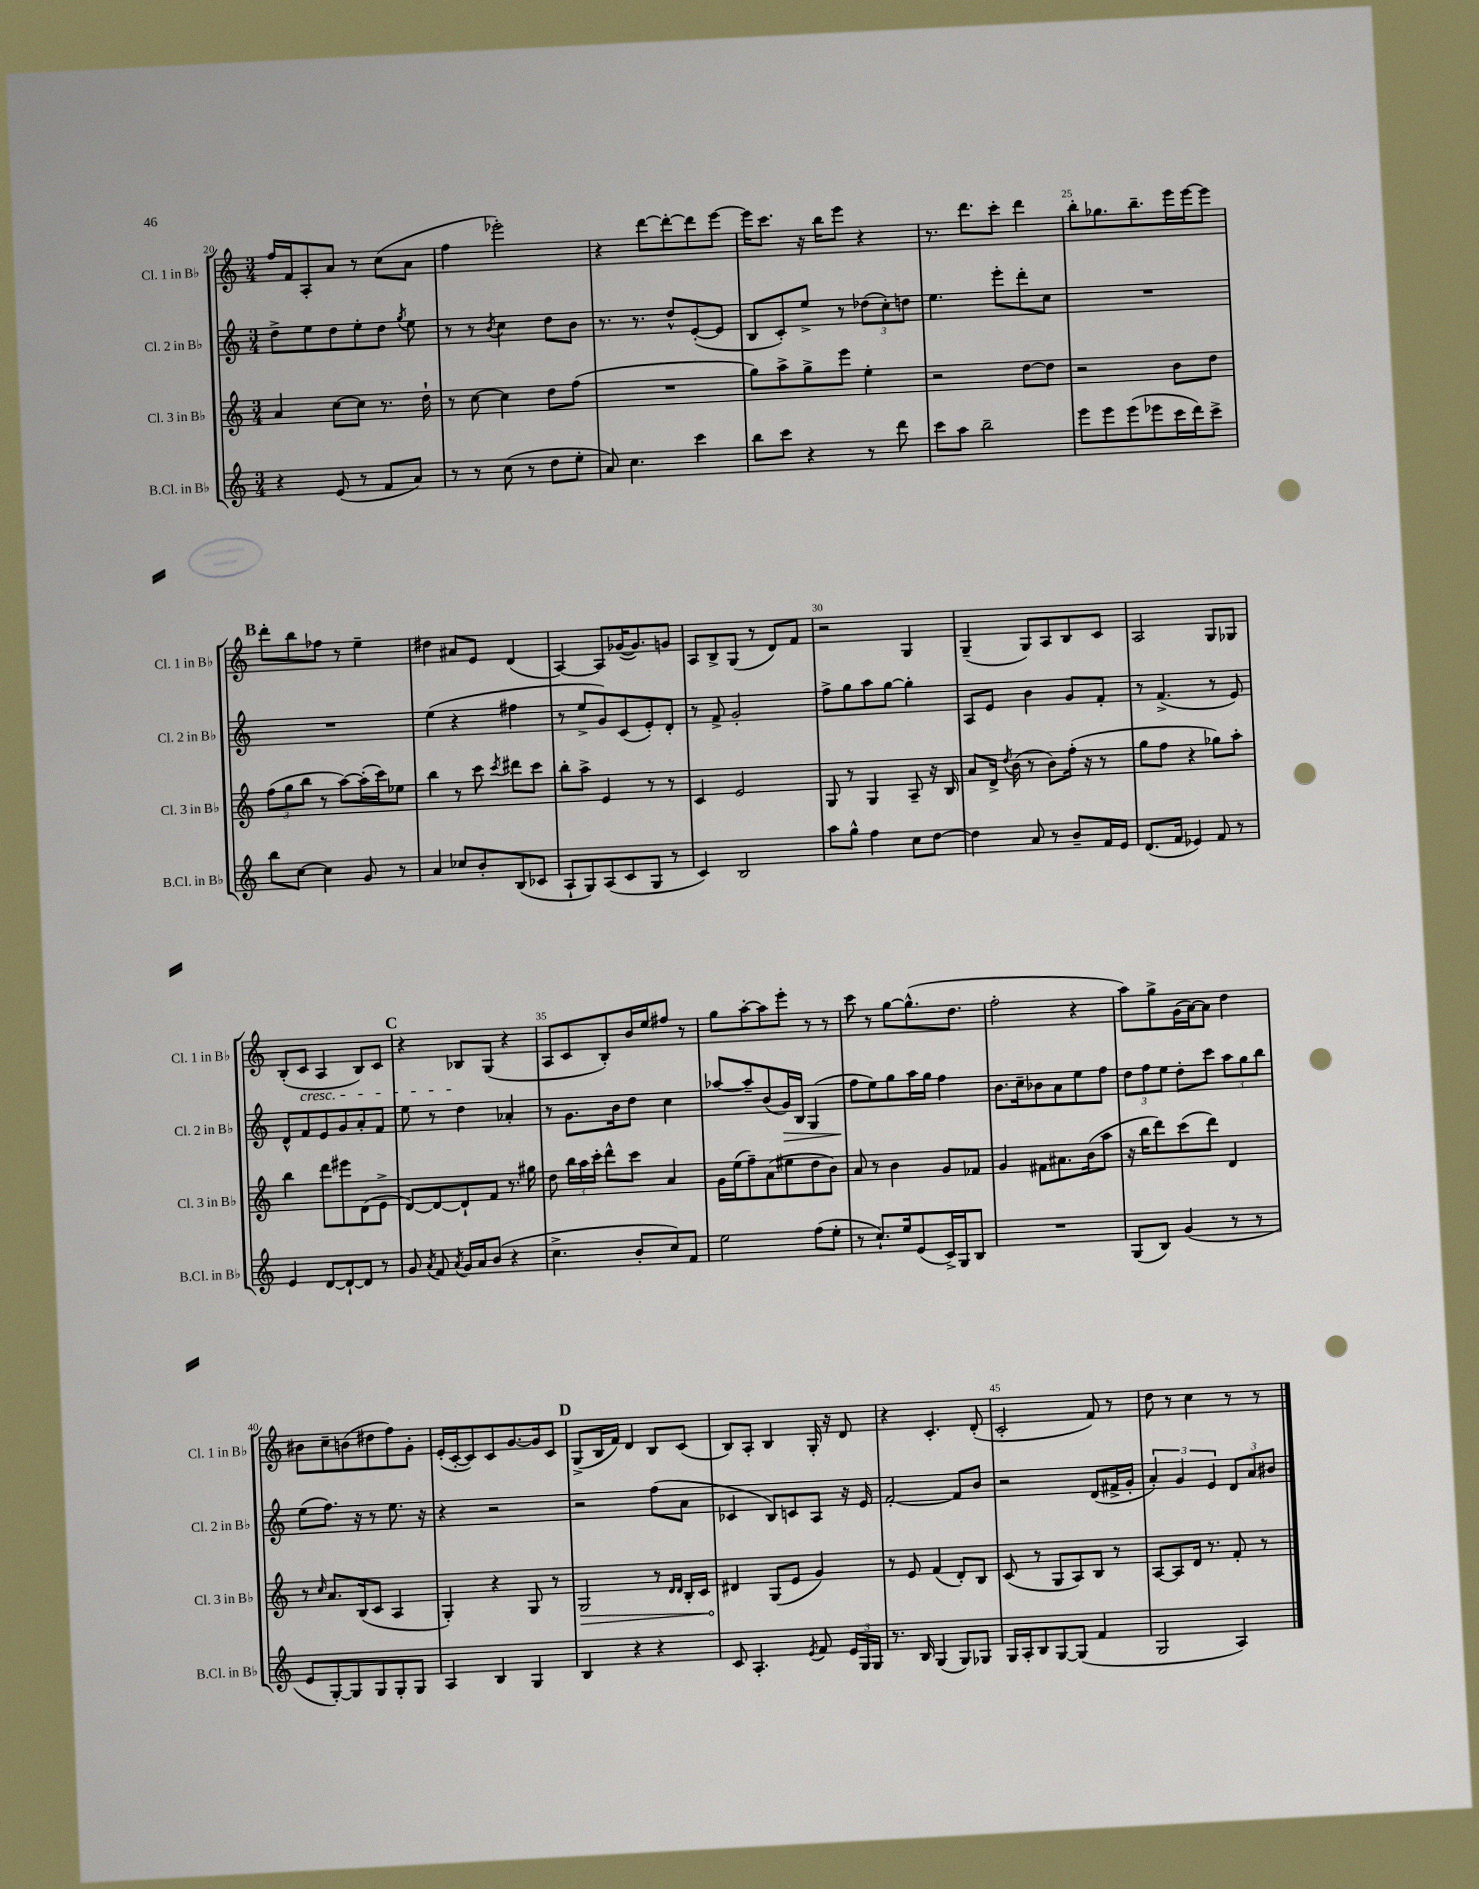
<<
\new StaffGroup <<
\new Staff = "s0" \with { instrumentName = "Cl. 1 in Bb" shortInstrumentName = "Cl. 1 in Bb" } {
    \clef treble \key c \major \numericTimeSignature \time 3/4
    \autoBeamOff f''16[ f'16 a8-. a'8] r8 c''8[( a'8] |
    f''4 ees'''2-.) |
    r4 d'''8[~ d'''8~-. d'''8 e'''8]~ |
    e'''16[ c'''8.] r16 b''16[ e'''8] r4 |
    r8. d'''8.[ c'''8]-. d'''4 |
    b''8[-. ges''8. b''8.-- e'''16 e'''16~ e'''8] |
    \mark \markup { \bold "B" } d'''8[-. b''8 fes''8] r8 e''4-- |
    dis''4 ais'8[ e'8] d'4( |
    a4~) a8[ ges'16~( ges'8.) g'8] |
    a8[ b8-> g8]( r8 d'8[) f'8] |
    r2 g4 |
    g4--( g8[) a8 b8 c'8] |
    a2 g8[ ges8] |
    b8[-.( c'8]\cresc a4 b8[) c'8] |
    \mark \markup { \bold "C" } r4 bes8[\! g8]( r4 |
    a8[ c'8 b8-.) b'16 e''16 fis''8] r8 |
    g''8[ a''8~-. a''8 e'''8]-. r8 r8 |
    c'''8 r8 g''8[~ g''8.-^( d''8.] |
    f''2-. r4 |
    a''8[) g''8-> g'16( a'16~) a'8] d''4 |
    bis'8[ c''8-- b'8( dis''8 f''8) g'8]-. |
    e'16[-.( c'16~-. c'8) c'8 g'8.~ g'16 c'8] |
    \mark \markup { \bold "D" } g8[->( b16 f'16]) d'4 b8[ c'8]( |
    b8[) a8]-. b4 g16-. r16 d'8 |
    r4 c'4.-. d'8-.( |
    c'2-. f'8) r8 |
    d''8 r8 c''4 r8 r8 \bar "|." |
}
\new Staff = "s1" \with { instrumentName = "Cl. 2 in Bb" shortInstrumentName = "Cl. 2 in Bb" } {
    \clef treble \key c \major \numericTimeSignature \time 3/4
    \autoBeamOff d''8[-> e''8 d''8 e''8-. d''8] \acciaccatura { g''8 } e''8 |
    r8 r8 \acciaccatura { b'8 } c''4 d''8[ b'8] |
    r8. r8. d''8[-^ e'8~-.( e'8] |
    b8[ c'8-.) e''8]-> r8 \tuplet 3/2 { des''8[( c''8-.) d''8] } |
    e''4. e'''8[-. d'''8-. c''8] |
    R2. |
    \mark \markup { \bold "B" } R2. |
    e''4( r4 fis''4 |
    r8 e''8[-> g'8) c'8( e'8-.) d'8]-. |
    r8 f'8-> g'2-. |
    f''8[-> g''8 a''8 g''8]~ g''4-. |
    a8[ e'8] b'4 g'8[ f'8]-. |
    r8 f'4.->( r8 e'8) |
    d'8[-^ f'8 e'8 g'8 a'8-. f'8] |
    \mark \markup { \bold "C" } e''8 r8 d''4 aes'4-. |
    r8 g'8.[ b'16 d''8] c''4 |
    aes''8[~ aes''8-- b'8( g'16\>) b16] g4( |
    f''8[\! e''8) g''8 a''16 g''16] f''4 |
    b'8.[ c''16-- bes'8 a'8 e''8 f''8] |
    \tuplet 3/2 { d''8[ f''8 e''8] } d''8[-. c'''8] \tuplet 3/2 { a''8[ g''8 b''8] } |
    e''8[( f''8.]) r16 r8 e''8. r16 |
    r4 r2 |
    \mark \markup { \bold "D" } r2 f''8[( a'8] |
    ces'4 b8[) c'8 a8] r16 e'16 |
    f'2~-. f'8[ b'8] |
    r2 d'8[( fis'16-> g'16]-. |
    \tuplet 3/2 { a'4-.) g'4 e'4 } \tuplet 3/2 { d'8[ a'8 bis'8] } \bar "|." |
}
\new Staff = "s2" \with { instrumentName = "Cl. 3 in Bb" shortInstrumentName = "Cl. 3 in Bb" } {
    \clef treble \key c \major \numericTimeSignature \time 3/4
    \autoBeamOff a'4 c''8[~ c''8] r8. d''16-! |
    r8 c''8~ c''4 d''8[ f''8]( |
    R2. |
    g''8[) a''8-> g''8-> e'''8] e''4-. |
    r2 d''8[~ d''8] |
    r2 b'8[ d''8] |
    \mark \markup { \bold "B" } \tuplet 3/2 { f''8[( g''8 b''8] } r8 a''8[~) a''16-.( c'''16) ees''8] |
    b''4 r8 c'''8 \acciaccatura { c'''8 } dis'''8[ c'''8] |
    b''8[-. a''8]-> e'4 r8 r8 |
    c'4 e'2 |
    g8 r8 g4 a8-- r16 b16 |
    a'8[ d'16]-> \acciaccatura { d''8 } b'16( r8 b'8[) f''16]-.( r16 r8 |
    g''8[ f''8] r4 ges''8[) a''8]-. |
    b''4 d'''8[ eis'''8 d'8( e'8]-> |
    \mark \markup { \bold "C" } d'8[~) d'8~ d'8-! f'8] r8. gis''16 |
    d''8 \tuplet 3/2 { b''16[ a''16 c'''16]-. } d'''8[-^ c'''8] a'4 |
    g'16[ e''16( f''8--) a'8( eis''8 d''8 b'8]) |
    a'8 r8 b'4 g'8[ fes'8] |
    g'4 fis'8[ ais'8. b'16( a''8] |
    r16 b''16[ d'''8) c'''8( d'''8]) d'4 |
    r8 \grace { c''16 } a'8.[ b16( c'8] a4 |
    g4-.) r4 g8 r8 |
    \mark \markup { \bold "D" } \once \override Hairpin.circled-tip = ##t g2\> r8 \grace { d'16[ d'16] } b16[-. c'16] |
    dis'4\! g8[( e'8] g'4) |
    r8 e'8 f'4( d'8[-.) b8] |
    c'8( r8 g8[ a8) b8] r8 |
    a8[~ a8 d'16] r8. f'8-. r8 \bar "|." |
}
\new Staff = "s3" \with { instrumentName = "B.Cl. in Bb" shortInstrumentName = "B.Cl. in Bb" } {
    \clef treble \key c \major \numericTimeSignature \time 3/4
    \autoBeamOff r4 e'8( r8 f'8[ a'8]) |
    r8 r8 c''8( r8 d''8[ e''8]-. |
    a'8) c''4. c'''4 |
    b''8[ c'''8] r4 r8 d'''8 |
    c'''8[ a''8] b''2-- |
    e'''8[ e'''8 e'''8( ees'''8 c'''16 d'''16) c'''8]-> |
    \mark \markup { \bold "B" } b''8[ c''8]~ c''4 g'8 r8 |
    a'4 ces''8[ b'8-. b8( ces'8] |
    a8[-! g8) a8( c'8 g8] r8 |
    c'4) b2 |
    a''8[ g''8]-^ f''4 c''8[ d''8]~ |
    d''4 a'8 r8 b'8[-- f'16 e'16] |
    d'8.[( f'16] ees'4) f'8 r8 |
    e'4 d'8[~ d'8~-! d'8] r8 |
    \mark \markup { \bold "C" } g'8 \acciaccatura { a'8 } f'8 \acciaccatura { a'8 } g'16[ a'16 b'8]( r4 |
    c''4.-> b'8[-. c''8) f'8] |
    e''2 f''8[( e''8]-. |
    r8 c''8.[-!) e''16 e'8( c'16->) g16 b8] |
    R2. |
    g8[( b8]) g'4( r8 r8 |
    e'8[ g8~-.) g8 g8 g8-. g8] |
    a4 b4 g4 |
    \mark \markup { \bold "D" } b4 r4 r4 |
    c'8 a4.-. \acciaccatura { e'8 } f'8 \tuplet 3/2 { e'16[ g16 g16] } |
    r8. b16 g4( g8[) ges8] |
    g16[ a16-. b8 g8~ g8]( f'4 |
    g2 a4) \bar "|." |
}
>>
>>
\layout { \context { \Score currentBarNumber = #20 \override BarNumber.break-visibility = ##(#f #t #t) barNumberVisibility = #(every-nth-bar-number-visible 5) } }
